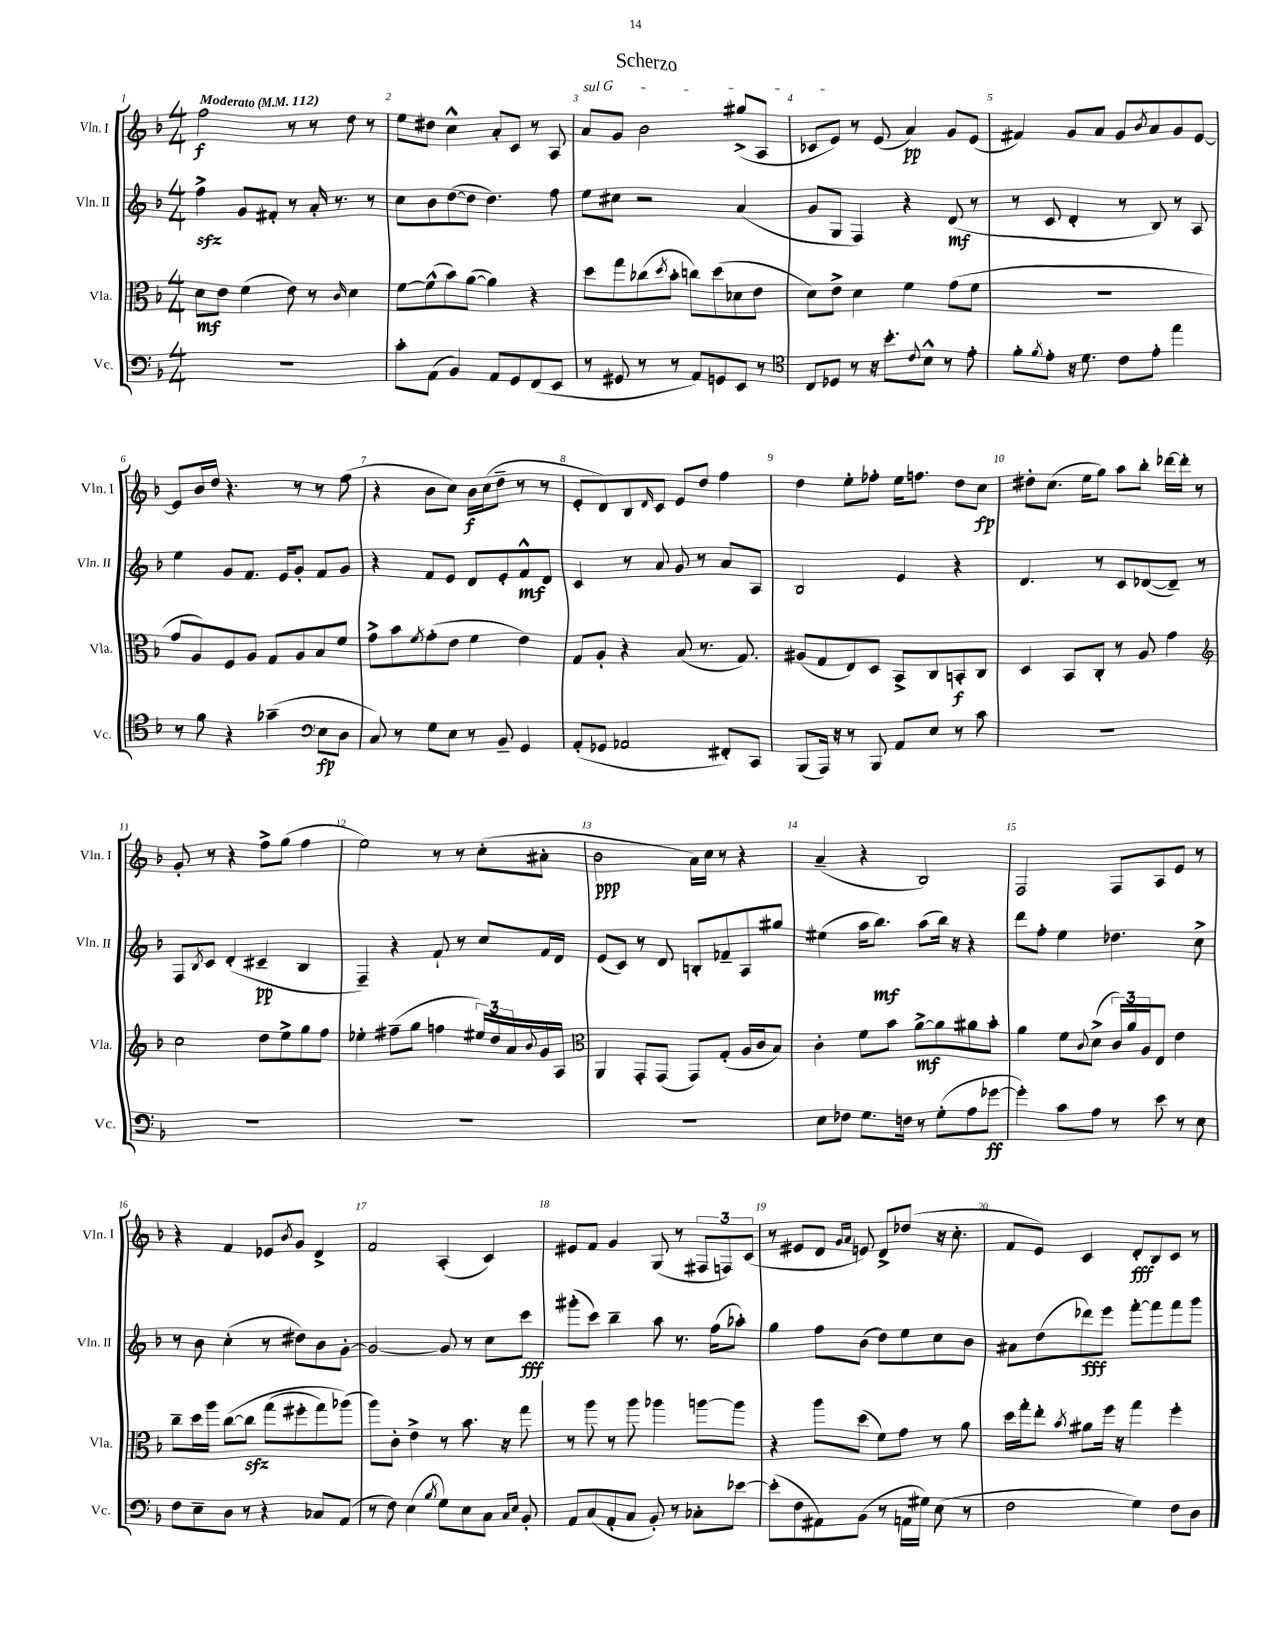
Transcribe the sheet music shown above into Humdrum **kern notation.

**kern	**kern	**kern	**kern
*staff4	*staff3	*staff2	*staff1
*clefF4	*clefC3	*clefG2	*clefG2
*k[b-]	*k[b-]	*k[b-]	*k[b-]
*M4/4	*M4/4	*M4/4	*M4/4
*MM112	*MM112	*MM112	*MM112
1r	8d	4ff^	2ff
.	8e	.	.
.	(4f	8g	.
.	.	8f#'	.
.	8e)	8r	8r
.	8r	16a'	8r
.	.	8.r	.
.	16qqc	.	.
.	4d	.	8dd
.	.	8r	8r
=	=	=	=
8c'	[8f	8cc	8ee
(8AA	(8f^^]	8b-	8dd#
4BB-)	8b-)	([8dd	4cc^^
.	([8a	8dd]	.
8AA	4a])	4.dd)	8a'
8GG	.	.	8c
(8FF	4r	.	8r
8EE	.	8ff	8A
=	=	=	=
8r	8dd	8ee	8a
8GG#	8gg	8cc#	8g
8r	(8cc-	2r	2b-
.	8qdd	.	.
8r	8b-'	.	.
8AA)	8cc)	.	.
8GG	(8dd	.	.
8EE	8d-	(4a	(8gg#^
8r	8e	.	8A
=	=	=	=
*clefC4	*	*	*
8C	8d)	8g	8c-
8D-	8e^	8G	8e)
8r	4d	4F)	8r
16r	.	.	(8e
8.b-'	.	.	.
.	4f	4r	4a)
8qqc	.	.	.
8B-^^	.	.	.
8r	(8g	(8d	8g
8e'	8f	8r	(8e
=	=	=	=
8f'	1r	8r	4f#)
8qf	.	.	.
8e'	.	8c	.
16r	.	4d'	8g
8.d	.	.	.
.	.	.	8a
8c	.	8r	8g
.	.	.	8qb-
8e'	.	8B-)	8a
4ee	.	8r	8g
.	.	8A	[8e
=	=	=	=
8r	8g	4ee	8e]
8f	8A)	.	16b-
.	.	.	16dd
4r	8F	8g	4.r
.	8A	8.f	.
(4g-~	8G	.	.
.	.	16e	.
.	8A	8g'	8r
*clefF4	*	*	*
8E	8B-	8f	8r
8D	8f	8g	(8ff
=	=	=	=
8C)	8g^	4r	4r
8r	8b-	.	.
.	8qf	.	.
8G	(8g'	8f	8b-
8E	8e	8e	8cc)
8r	4f	8d	16b-
.	.	.	(16cc
8BB-~	.	8e'	8dd~
4GG	4e)	8f^^	8r
.	.	8d	8r
=	=	=	=
(8AA'	8G	4c	8e'
8GG-	8A'	.	8d)
2AA-	4r	8r	8B-
.	.	.	16qqd
.	.	8a	8c
.	(8B-	8g	8e
.	8.r	8r	8dd
8FF#')	.	8a	4ff
.	8.G)	.	.
8CC	.	8A	.
=	=	=	=
(8BBB-	(8A#	2B-	4dd
16AAA)	8G	.	.
16r	.	.	.
8r	8E)	.	8ee'
8BBB-	8D	.	8ff-'
8AA	8BB-^	4e	16ee
.	.	.	8.ff
8E	8C	.	.
8r	8BB'	4r	8dd
8c	8C	.	8cc
=	=	=	=
1r	4D	4.d	8dd#'
.	.	.	(8.cc
.	8BB-	.	.
.	.	.	16ee
.	8C'	8r	8gg)
.	8r	8c	8aa
.	8A	([8d-	8bb-'
.	4g	8d-~])	[16ddd-
.	.	.	16ddd-']
.	.	8r	8r
=	=	=	=
*	*clefG2	*	*
1r	2cc	8F	8g'
.	.	8qB-	.
.	.	8c	8r
.	.	(4d'	4r
.	8dd	4c#~	8ff^
.	8ee^	.	(8gg
.	8gg	4B-	4ff
.	8ff	.	.
=	=	=	=
1r	4ee-'	4F~)	2ee)
.	(8ff#~	4r	.
.	8gg	.	.
.	4ff	8f`	8r
.	.	8r	8r
.	24ee#)	8cc	(8cc'
.	24dd	.	.
.	24a	.	.
.	8qqb-	.	.
.	16g	16f	8a#'
.	16A	16d	.
=	=	=	=
*	*clefC3	*	*
1r	4AA	(8e	2b-
.	.	8c)	.
.	8GG'	8r	.
.	(8GG	8d	.
.	8GG)	8B'	16a)
.	.	.	16cc
.	(8G'	8f-~	8r
.	16A	8A	4r
.	16c	.	.
.	8B-)	8gg#	.
=	=	=	=
8E	4c'	(4ee#	(4a~
8F-	.	.	.
8.G	8f	16aa	4r
.	.	8.bb-)	.
.	8b-	.	.
16F	.	.	.
8r	[8a^	(8aa	2B-)
(8G'	8a]	16bb-)	.
.	.	16r	.
8A	8a#	4r	.
[8g-	8b-'	.	.
=	=	=	=
4g-'])	4a	8ddd	2F
.	.	8ff'	.
8c	8f	4ee	.
.	8qqc	.	.
8A	(8d^	.	.
8r	24c)	4.dd-	8F
.	24a	.	.
.	24A	.	.
8e	8E	.	8A
8r	4e	.	8e
8E	.	8cc^	8r
=	=	=	=
8F	8cc~	8r	4r
8E~	16dd	8b-	.
.	16aa	.	.
8D	&([8cc	(4cc'	4f
8r	8cc]	.	.
4r	(8gg	8r	8e-
.	.	.	8qb-
.	8ff#'	8dd#)	8g
8C-	8gg)	8b-	4d^
(8AA	(8aa-&)	[8g'	.
=	=	=	=
8r	8aa)	2g_	2f
8F)	8c'	.	.
(4E	4e^	.	.
8qB-	.	.	.
8G)	8r	8g]	(4A'
8E	8.b-	8r	.
8C	.	8cc	4c)
.	16r	.	.
16qqC	.	.	.
16qqE	.	.	.
8BB-'	8gg	8ccc	.
=	=	=	=
8AA	8r	(8ggg#'	8e#
(8C	8aa	8ccc)	8f
8AA'	8r	4bb-~	4g
8C	8aa	.	.
8BB-')	4aa-	8aa	(8G
8r	.	8.r	8r
8C-'	[8aa	.	12F#
.	.	(16ff	.
.	.	.	12F)
[8e-	8aa]	8aa-')	.
.	.	.	(12c
=	=	=	=
(8e-']	4r	4gg	8r
8F	.	.	8e#
8AA#)	8aa	8ff	8d
.	.	.	16qqg
.	.	.	16qqa
(8BB-	(8dd	(8b-	8e)
8r	8f)	8dd)	8d^
16AA	8g	8ee	(8dd-
16G#)	.	.	.
(8E	8r	8cc	16r
.	.	.	8.cc'
8r	8a	8b-	.
=	=	=	=
2F	16dd	8a#	8f
.	16gg'	.	.
.	8ee'	(8dd	8e)
.	8qb-	.	.
.	8a#	8ddd-)	4c
.	16ff	8eee	.
.	16r	.	.
4G)	4gg	[8fff'	8d'
.	.	8fff]	8B-
8F	4ff'	8fff	8c
8D	.	8ggg	8r
==	==	==	==
*-	*-	*-	*-
